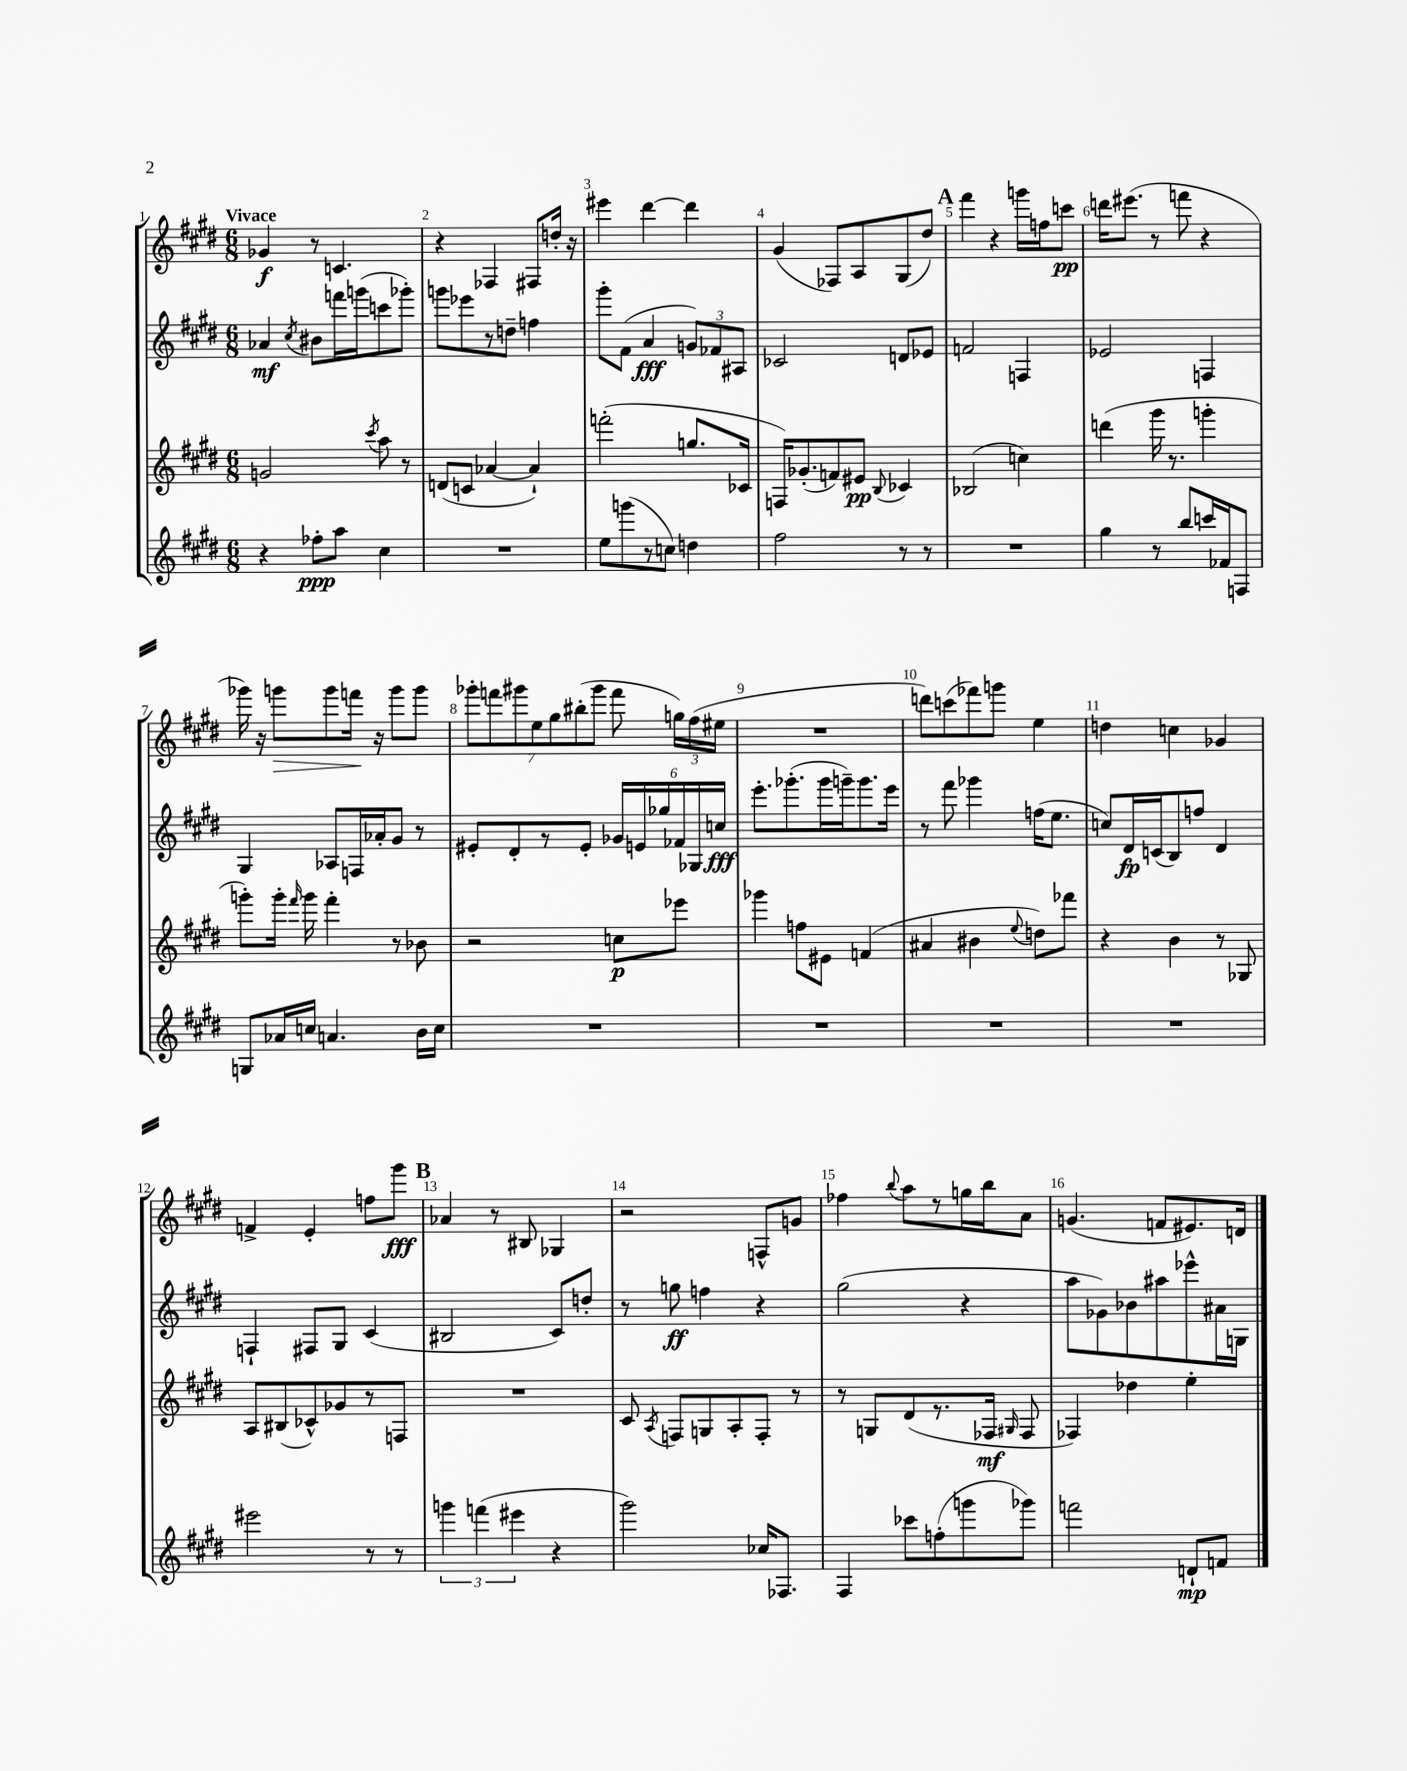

**kern	**kern	**kern	**kern
*staff4	*staff3	*staff2	*staff1
*clefG2	*clefG2	*clefG2	*clefG2
*k[f#c#g#d#]	*k[f#c#g#d#]	*k[f#c#g#d#]	*k[f#c#g#d#]
*M6/8	*M6/8	*M6/8	*M6/8
4r	2g	4a-	4g-
.	.	8qcc#	.
8ff-'	.	8b#	8r
8aa	.	16fff	4.c
.	.	(16ggg	.
.	8qccc#	.	.
4cc#	8aa	8ccc	.
.	8r	8ggg-')	.
=	=	=	=
2.r	(8d	8ggg	4r
.	8c	8eee-	.
.	[4a-	8r	4F-
.	.	8dd~	.
.	4a-`])	4ff	8F#
.	.	.	16dd'
.	.	.	16r
=	=	=	=
8ee	(2fff'	8ggg#'	4eee#
(8ggg	.	(8f#	.
8r	.	4a	[4ddd#
8cc)	.	.	.
4dd	8.gg	12g)	4ddd#]
.	.	12f-	.
.	.	12A#	.
.	16c-	.	.
=	=	=	=
2ff#	16F)	2c-	(4g#
.	(8.g-'	.	.
.	8f)	.	8F-)
.	8e#	.	8A
.	8qqB	.	.
8r	4c-	8d	(8G#
8r	.	8e-	8dd#)
=	=	=	=
2.r	(2B-	2f	4fff#
.	.	.	4r
.	4cc)	4F	16ggg
.	.	.	16ff
.	.	.	8ccc
=	=	=	=
4gg#	(4ddd	2e-	16ddd
.	.	.	(8.eee#
8r	16ggg#	.	8r
.	8.r	.	.
8bb	.	.	8fff
16ccc	4ggg'	4F	4r
16f-	.	.	.
8F	.	.	.
=	=	=	=
8G	8ggg')	4G#	16ggg-)
.	.	.	16r
16a-	16ggg'	.	8ggg
.	16qqfff#	.	.
16cc	16ggg	.	.
4.a	4fff#'	8A-	8ggg
.	.	16F	16fff
.	.	16a-'	16r
.	8r	8g#	8ggg
16b	8b-	8r	8ggg
16cc	.	.	.
=	=	=	=
2.r	2r	8e#'	14ggg-'
.	.	.	14fff
.	.	8d#'	.
.	.	.	14ggg#
.	.	.	14ee
.	.	8r	.
.	.	.	14gg#
.	.	.	(14bb#'
.	.	8e#'	.
.	.	.	14ggg#
.	8cc	24g-	8fff
.	.	24e	.
.	.	24gg-	.
.	8eee-	24f-	24gg)
.	.	24G-	(24ff#
.	.	24cc	24ee#
=	=	=	=
2.r	4ggg-	8.eee'	2.r
.	.	(8.ggg-'	.
.	8ff	.	.
.	8e#	16ggg-	.
.	.	16ggg~)	.
.	(4f	8.ggg	.
.	.	16eee	.
=	=	=	=
2.r	4a#	8r	8ddd)
.	.	8fff#	(8ccc
.	4b#	4ggg-	8fff-)
.	.	.	8ggg
.	8qqee	.	.
.	8dd)	(16ff	4ee
.	.	8.ee	.
.	8fff-	.	.
=	=	=	=
2.r	4r	8cc)	4dd
.	.	16d#	.
.	.	(16c	.
.	4b	8B)	4cc
.	.	8ff	.
.	8r	4d#	4g-
.	8G-	.	.
=	=	=	=
2eee#	8A	4F`	4f^
.	(8B#	.	.
.	8c-^^)	8F#	4e'
.	8g-	8G#	.
8r	8r	(4c#	8ff
8r	8F	.	8ggg#
=	=	=	=
6ggg	2.r	2B#	4a-
(6fff	.	.	.
.	.	.	8r
6eee#	.	.	.
.	.	.	8B#
4r	.	8c#)	4G-
.	.	8dd'	.
=	=	=	=
2ggg#)	8c#	8r	2r
.	8qA	.	.
.	8F	8gg	.
.	8G	4ff	.
.	8A'	.	.
16cc-	8F'	4r	8F^^
8.F-	.	.	.
.	8r	.	8g
=	=	=	=
4F#	8r	(2gg#	4ff-
.	8G	.	.
.	.	.	8qqbb
8ccc-	(8d#	.	8aa
(8ff'	8.r	.	8r
8ggg	.	4r	16gg
.	16F-	.	16bb
.	16qqG#	.	.
8ggg-)	8F-	.	8a
=	=	=	=
2fff	4F-)	8aa	(4.g
.	.	8g-)	.
.	4dd-	8b-	.
.	.	8aa#	8f
8d`	4ee'	8eee-^^	8.e#)
8f	.	16a#	.
.	.	16G	16d
==	==	==	==
*-	*-	*-	*-
